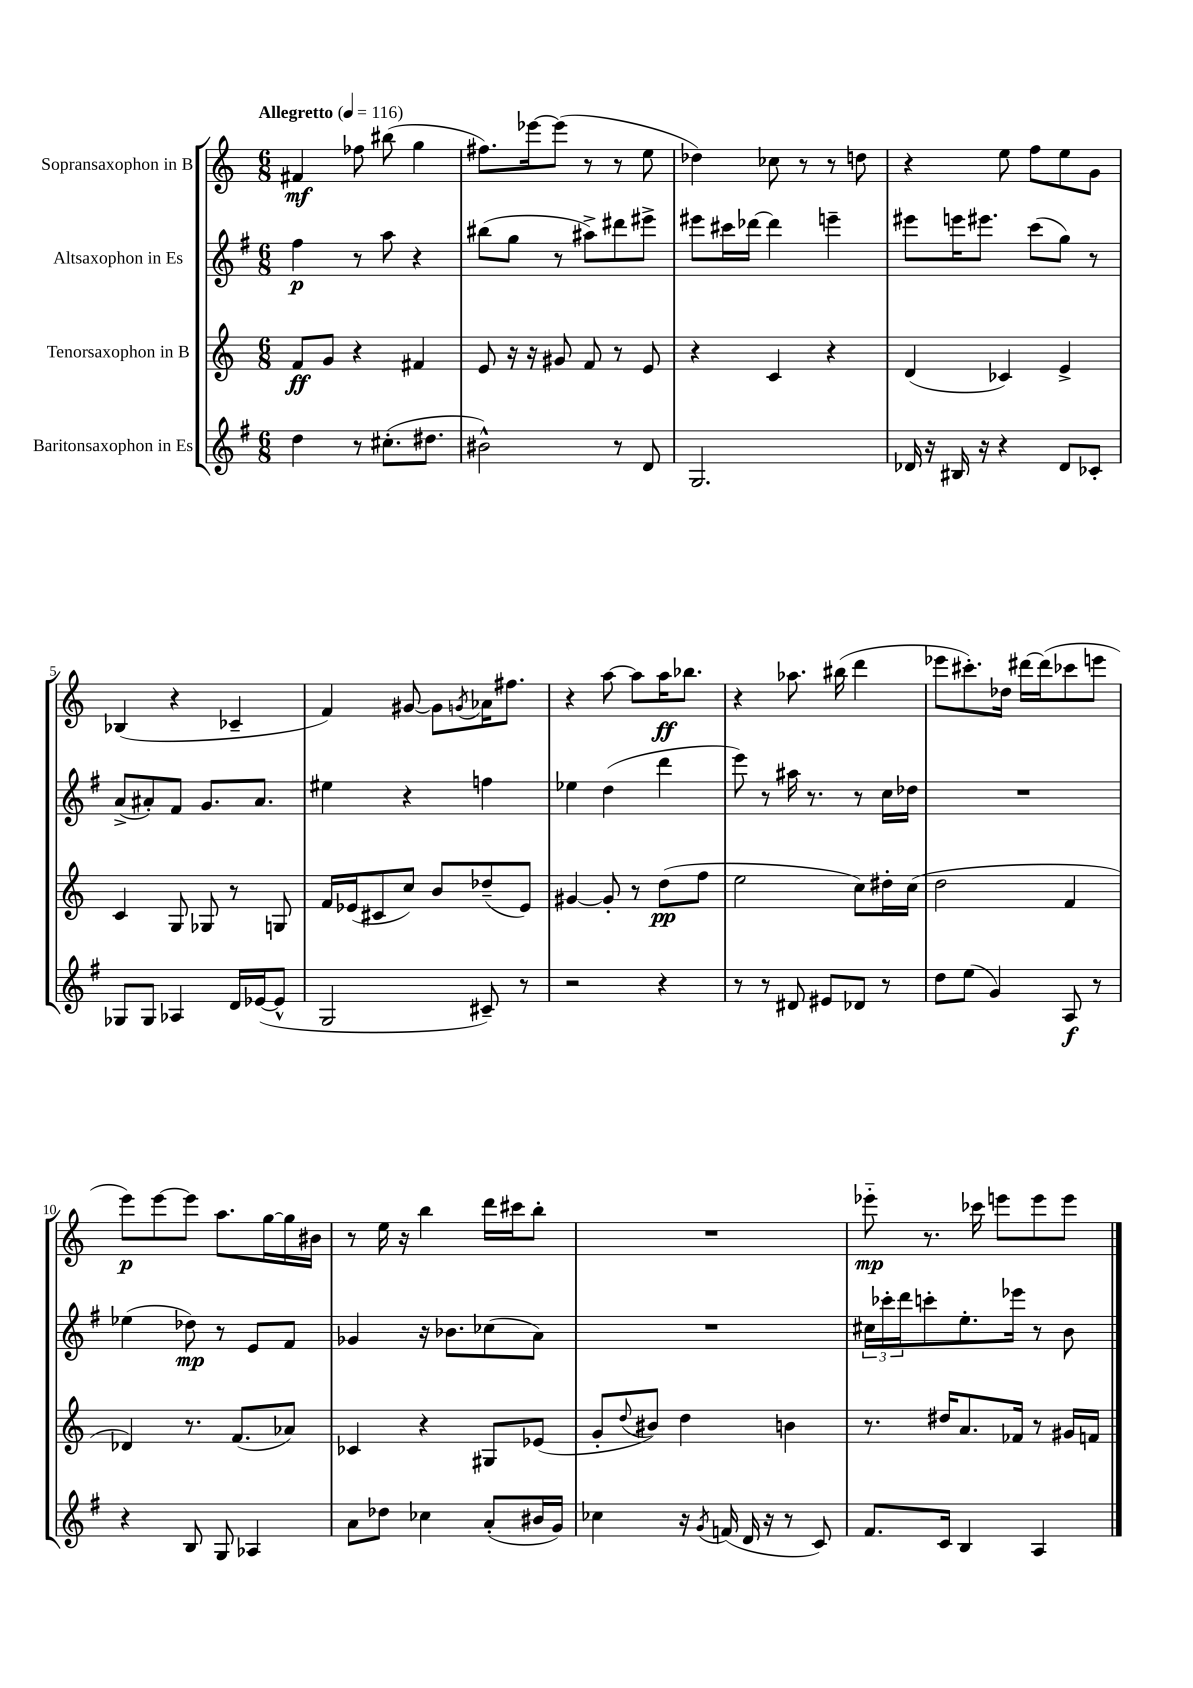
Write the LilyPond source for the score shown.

<<
\new StaffGroup <<
\new Staff = "s0" \with { instrumentName = "Sopransaxophon in B" } {
    \clef treble \key c \major \numericTimeSignature \time 6/8 \tempo "Allegretto" 4 = 116
    fis'4\mf fes''8 bis''8( g''4 |
    fis''8.) ees'''16~ ees'''8( r8 r8 e''8 |
    des''4) ces''8 r8 r8 d''8 |
    r4 e''8 f''8 e''8 g'8 |
    bes4( r4 ces'4-- |
    f'4) gis'8~ gis'8 \acciaccatura { g'8 } aes'16 fis''8. |
    r4 a''8~ a''8 a''16\ff bes''8. |
    r4 aes''8. bis''16( d'''4 |
    ees'''8 cis'''8.-.) des''16 dis'''16~ dis'''16( ces'''8 e'''8 |
    e'''8\p) e'''8~ e'''8 a''8. g''16~ g''16 bis'16 |
    r8 e''16 r16 b''4 d'''16 cis'''16 b''8-. |
    R2. |
    ees'''8-_\mp r8. ces'''16 e'''8 e'''8 e'''8 \bar "|." |
}
\new Staff = "s1" \with { instrumentName = "Altsaxophon in Es" } {
    \clef treble \key g \major \numericTimeSignature \time 6/8
    fis''4\p r8 a''8 r4 |
    bis''8( g''8 r8 ais''8->) dis'''8 eis'''8-> |
    eis'''8 cis'''16 des'''16~ des'''4 e'''4-- |
    eis'''8 e'''16 eis'''8. c'''8( g''8) r8 |
    a'8->( ais'8-.) fis'8 g'8. ais'8. |
    eis''4 r4 f''4 |
    ees''4 d''4( d'''4 |
    e'''8) r8 ais''16 r8. r8 c''16 des''16 |
    R2. |
    ees''4( des''8\mp) r8 e'8 fis'8 |
    ges'4 r16 bes'8. ces''8( a'8) |
    R2. |
    \tuplet 3/2 { cis''16 ces'''16-. d'''16 } c'''8-. e''8.-. ees'''16 r8 b'8 \bar "|." |
}
\new Staff = "s2" \with { instrumentName = "Tenorsaxophon in B" } {
    \clef treble \key c \major \numericTimeSignature \time 6/8
    f'8\ff g'8 r4 fis'4 |
    e'8 r16 r16 gis'8 f'8 r8 e'8 |
    r4 c'4 r4 |
    d'4( ces'4) e'4-> |
    c'4 g8 ges8 r8 g8 |
    f'16 ees'16( cis'8 c''8) b'8 des''8--( ees'8) |
    gis'4~ gis'8-. r8 d''8\pp( f''8 |
    e''2 c''8) dis''16-. c''16( |
    d''2 f'4 |
    des'4) r8. f'8.( aes'8) |
    ces'4 r4 gis8 ees'8( |
    g'8-. \appoggiatura { d''8 } bis'8) d''4 b'4 |
    r8. dis''16 a'8. fes'16 r8 gis'16 f'16 \bar "|." |
}
\new Staff = "s3" \with { instrumentName = "Baritonsaxophon in Es" } {
    \clef treble \key g \major \numericTimeSignature \time 6/8
    d''4 r8 cis''8.-.( dis''8. |
    bis'2-^) r8 d'8 |
    g2. |
    des'16 r16 bis16 r16 r4 des'8 ces'8-. |
    ges8 ges8 aes4 d'16 ees'16~( ees'8-^ |
    g2 cis'8--) r8 |
    r2 r4 |
    r8 r8 dis'8 eis'8 des'8 r8 |
    d''8 e''8( g'4) a8\f r8 |
    r4 b8 g8 aes4 |
    a'8 des''8 ces''4 a'8-.( bis'16 g'16) |
    ces''4 r16 \acciaccatura { g'8 } f'16( d'16 r16 r8 c'8) |
    fis'8. c'16 b4 a4 \bar "|." |
}
>>
>>
